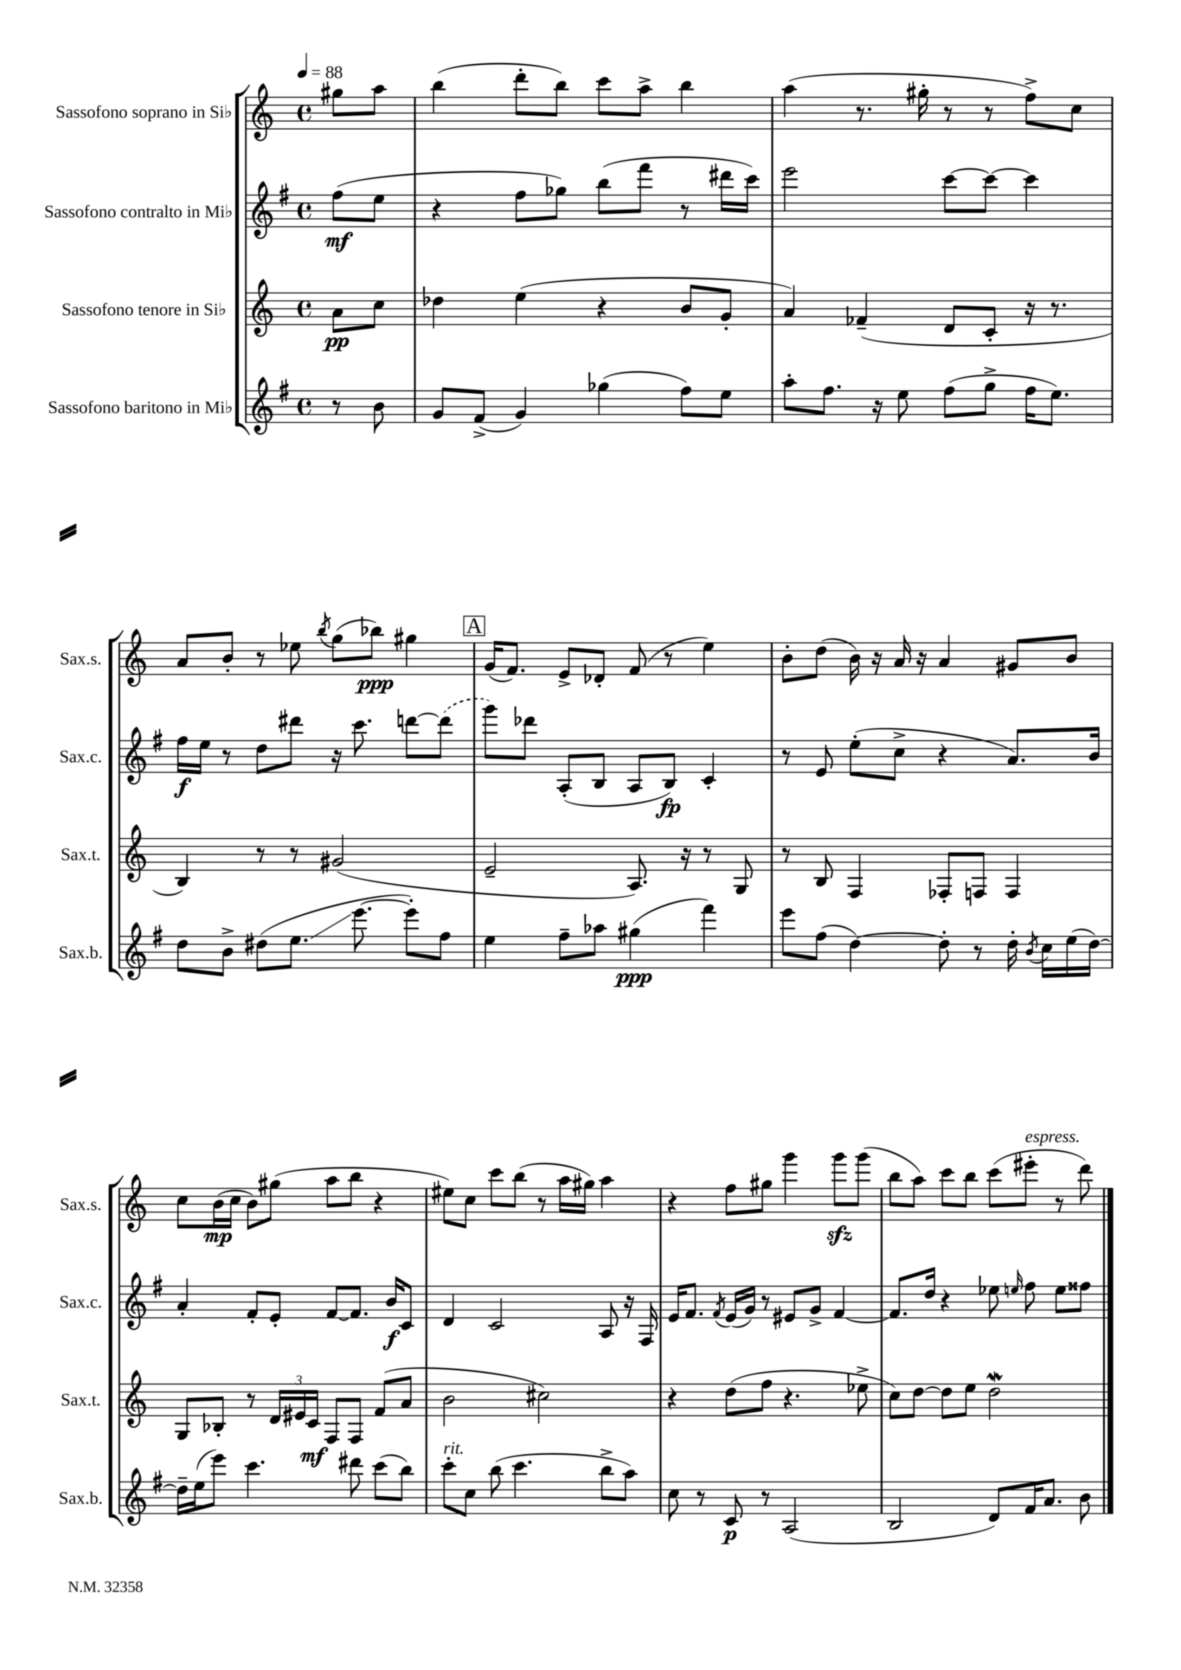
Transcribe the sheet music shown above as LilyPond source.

<<
\new StaffGroup <<
\new Staff = "s0" \with { instrumentName = "Sassofono soprano in Sib" shortInstrumentName = "Sax.s." } {
    \clef treble \key c \major \defaultTimeSignature \time 4/4 \partial 4 \tempo 4 = 88
    \autoBeamOff gis''8[ a''8] |
    b''4( d'''8[-. b''8]) c'''8[ a''8]-> b''4 |
    a''4( r8. gis''16-. r8 r8 f''8[->) c''8] |
    a'8[ b'8]-. r8 ees''8 \acciaccatura { b''8 } g''8[( bes''8]\ppp) gis''4 |
    \mark \markup { \box "A" } g'16[( f'8.]) e'8[-> des'8]-. f'8( r8 e''4) |
    b'8[-. d''8]( b'16) r16 a'16 r16 a'4 gis'8[ b'8] |
    c''8[ b'16\mp( c''16] b'8[) gis''8]( a''8[ b''8] r4 |
    eis''8[) c''8] c'''8[ b''8]( r8 a''16[ gis''16]) a''4 |
    r4 f''8[ gis''8] g'''4 g'''8[\sfz g'''8]( |
    b''8[ a''8]) c'''8[ b''8] c'''8[( eis'''8]-.^\markup { \italic "espress." } r8 d'''8) \bar "|." |
}
\new Staff = "s1" \with { instrumentName = "Sassofono contralto in Mib" shortInstrumentName = "Sax.c." } {
    \clef treble \key g \major \defaultTimeSignature \time 4/4 \partial 4
    \autoBeamOff fis''8[\mf( e''8] |
    r4 fis''8[ ges''8]) b''8[( fis'''8] r8 dis'''16[ c'''16]) |
    e'''2 c'''8[~ c'''8]~ c'''4 |
    fis''16[\f e''16] r8 d''8[ dis'''8] r16 c'''8. d'''8[~ \once \slurDashed d'''8]( |
    \mark \markup { \box "A" } g'''8[) des'''8] a8[-.( b8] a8[ b8]\fp) c'4-. |
    r8 e'8 e''8[-.( c''8]-> r4 a'8.[) b'16] |
    a'4-. fis'8[-. e'8]-. fis'8[~ fis'8.] b'16[\f c'8] |
    d'4 c'2 a8 r16 fis16 |
    e'16[ fis'8.] \acciaccatura { fis'8 } e'16[( g'16]) r8 eis'8[ g'8]-> fis'4~ |
    fis'8.[ d''16] r4 ees''8 \grace { e''16 } fis''8 e''8[ fisis''8] \bar "|." |
}
\new Staff = "s2" \with { instrumentName = "Sassofono tenore in Sib" shortInstrumentName = "Sax.t." } {
    \clef treble \key c \major \defaultTimeSignature \time 4/4 \partial 4
    \autoBeamOff a'8[\pp c''8] |
    des''4 e''4( r4 b'8[ g'8]-. |
    a'4) fes'4--( d'8[ c'8]-. r16 r8. |
    b4) r8 r8 gis'2( |
    \mark \markup { \box "A" } e'2-- a8.) r16 r8 g8 |
    r8 b8 f4 fes8[-. f8] f4 |
    g8[ bes8]-. r8 \tuplet 3/2 { d'16[ eis'16 c'16]\mf } f8[ f8] f'8[( a'8] |
    b'2 cis''2) |
    r4 d''8[( f''8] r4. ees''8-> |
    c''8[) d''8]~ d''8[ e''8] d''2\mordent \bar "|." |
}
\new Staff = "s3" \with { instrumentName = "Sassofono baritono in Mib" shortInstrumentName = "Sax.b." } {
    \clef treble \key g \major \defaultTimeSignature \time 4/4 \partial 4
    \autoBeamOff r8 b'8 |
    g'8[ fis'8]->( g'4) ges''4( fis''8[) e''8] |
    a''8[-. fis''8.] r16 e''8 fis''8[( g''8]-> fis''16[ e''8.]) |
    d''8[ b'8]-> dis''8[( e''8.]\glissando e'''8.~ e'''8[-.) fis''8] |
    \mark \markup { \box "A" } e''4 fis''8[-- aes''8] gis''4\ppp( fis'''4) |
    e'''8[ fis''8]( d''4~) d''8-. r8 d''16-. \acciaccatura { b'8 } c''16[ e''16( d''16]~) |
    d''16[-- e''16( e'''8]) c'''4. dis'''8 c'''8[( b''8]) |
    c'''8[-.^\markup { \italic "rit." } c''8] b''8( c'''4. b''8[-> a''8]) |
    c''8 r8 c'8\p r8 a2( |
    b2 d'8[) fis'16 a'8.] b'8 \bar "|." |
}
>>
>>
\layout { \context { \Score \remove "Bar_number_engraver" } }
